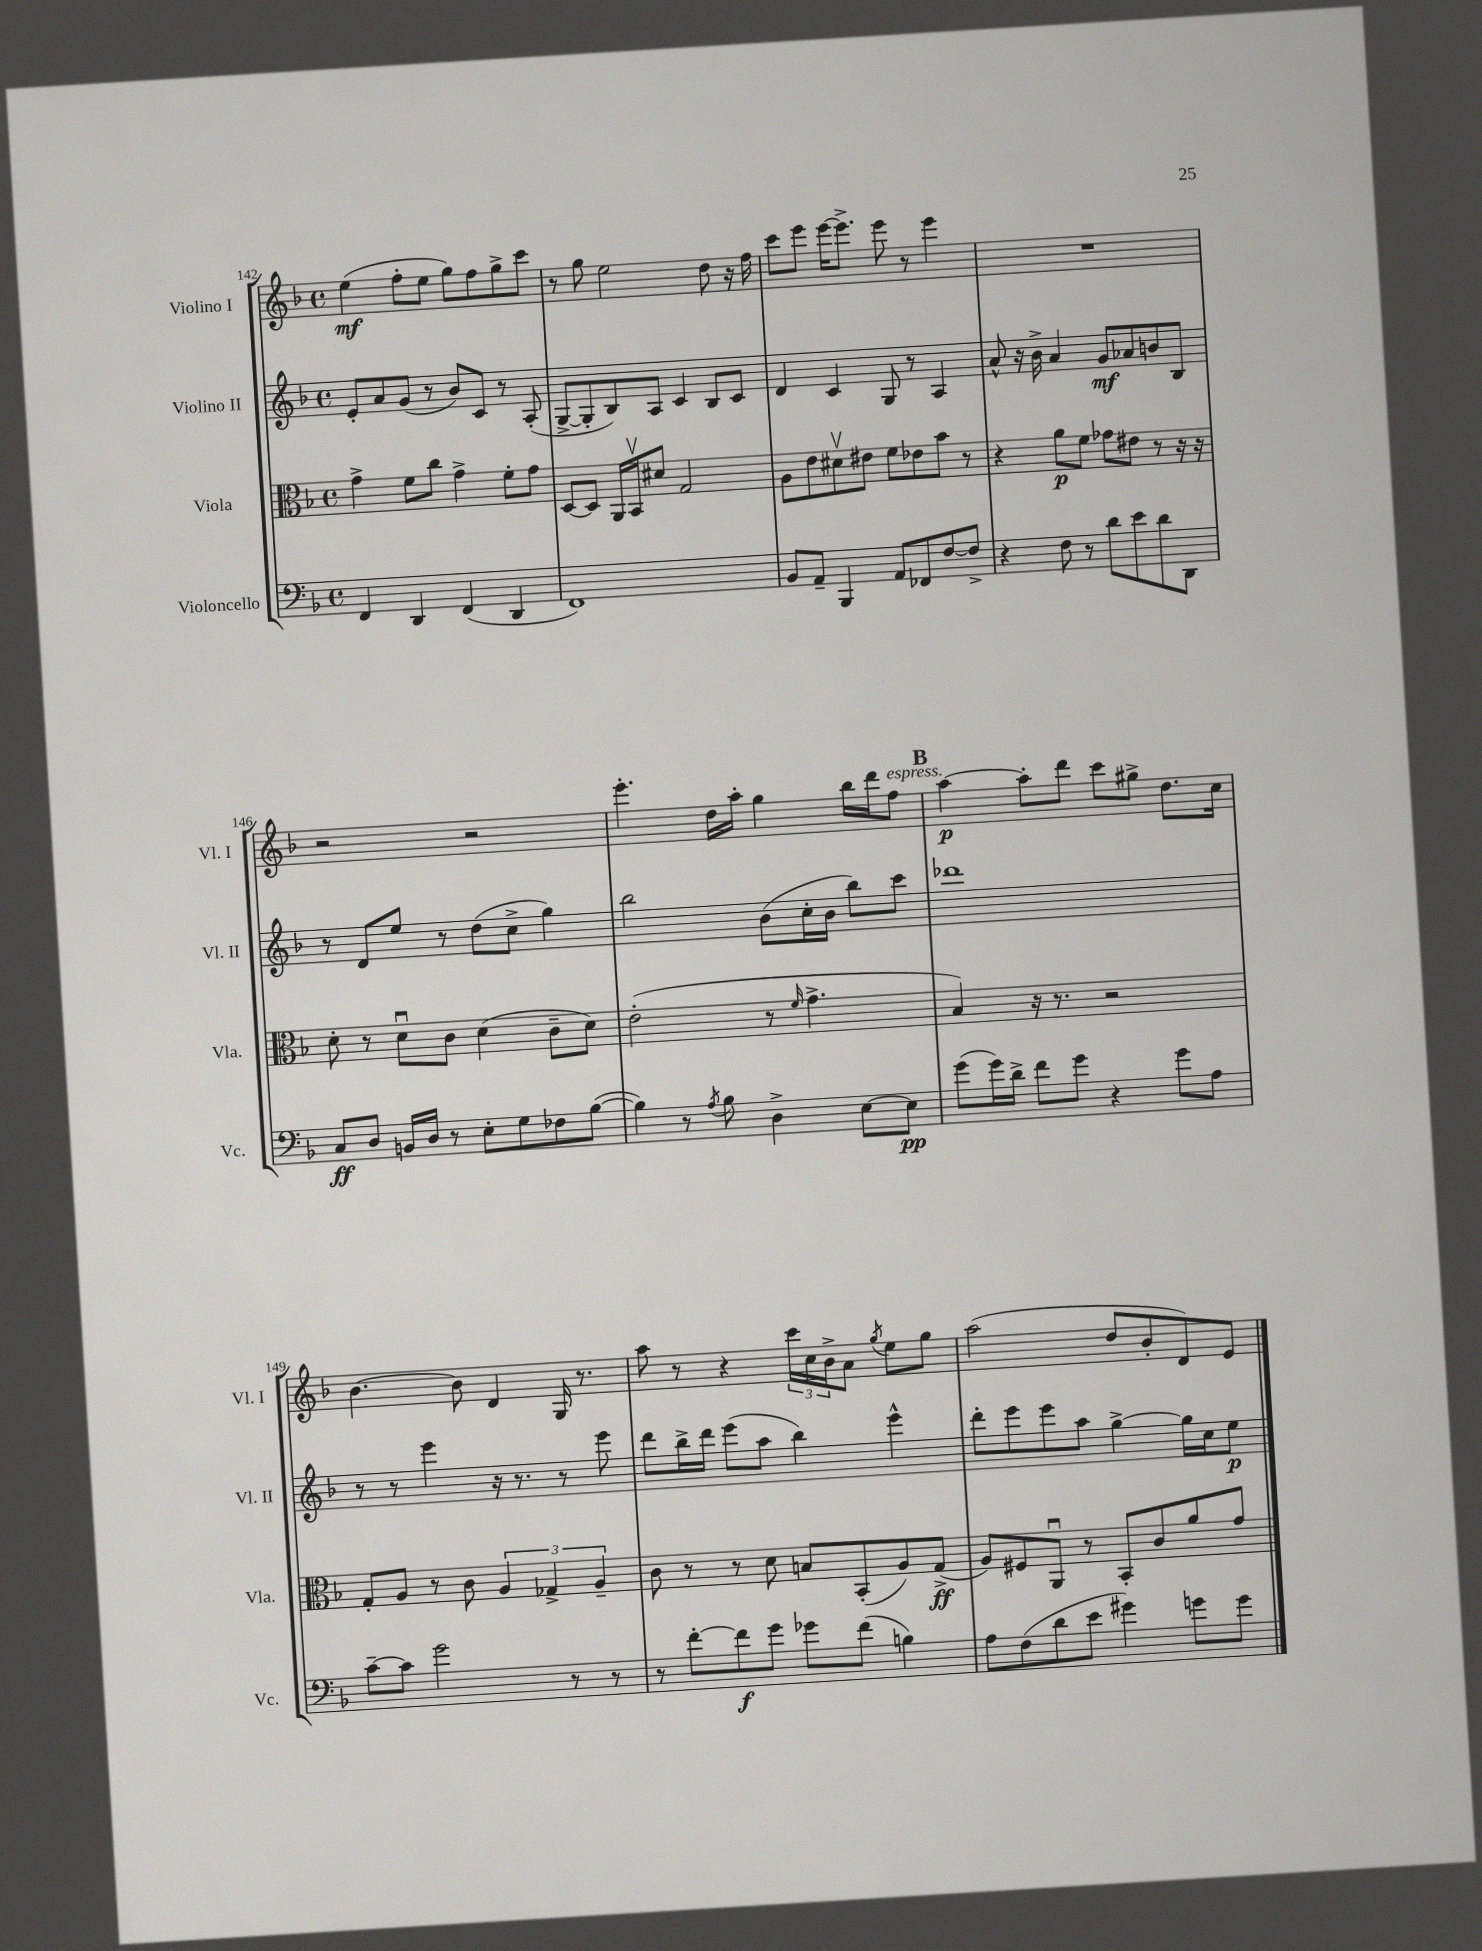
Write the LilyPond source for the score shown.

<<
\new StaffGroup <<
\new Staff = "s0" \with { instrumentName = "Violino I" shortInstrumentName = "Vl. I" } {
    \clef treble \key f \major \defaultTimeSignature \time 4/4
    e''4\mf( f''8-. e''8 g''8) f''8 g''8-> c'''8 |
    r8 g''8 e''2 d''8 r16 f''16 |
    c'''8 e'''8 e'''16~ e'''8.-> e'''8 r8 e'''4 |
    R1 |
    r2 r2 |
    e'''4.-. d''16 a''16-. g''4 bes''16 d'''16 f''8^\markup { \italic "espress." } |
    \mark \markup { \bold "B" } a''4~\p a''8-. d'''8 c'''8 gis''8-> d''8. c''16 |
    bes'4.~ bes'8 d'4 g16 r8. |
    a''8 r8 r4 \tuplet 3/2 { c'''16 c''16 bes'16-> } a'8 \acciaccatura { g''8 } e''8 g''8 |
    a''2( d''8 bes'8-. d'8) e'8 \bar "|." |
}
\new Staff = "s1" \with { instrumentName = "Violino II" shortInstrumentName = "Vl. II" } {
    \clef treble \key f \major \defaultTimeSignature \time 4/4
    e'8-. a'8 g'8( r8 bes'8) c'8 r8 a8-.( |
    g8~-> g8-. bes8) a8 c'4 bes8 c'8 |
    d'4 c'4 g8 r8 a4 |
    a'8-^ r16 bes'16-> a'4 g'8\mf aes'8 b'8 bes8 |
    r8 d'8 e''8 r8 d''8( c''8-> g''4) |
    bes''2 bes'8( c''16-. bes'16 bes''8) c'''8 |
    \mark \markup { \bold "B" } des'''1 |
    r8 r8 e'''4 r16 r8. r8 e'''8 |
    d'''8 bes''16-> d'''16 e'''8( a''8 bes''4) e'''4-^ |
    d'''8-. e'''8 e'''8 a''8 g''4~-> g''16 c''16 e''8\p \bar "|." |
}
\new Staff = "s2" \with { instrumentName = "Viola" shortInstrumentName = "Vla." } {
    \clef alto \key f \major \defaultTimeSignature \time 4/4
    g'4-> f'8 c''8 g'4-> f'8-. g'8 |
    d8~ d8 a,16 bes,16\upbow dis'8 g2 |
    a8 e'8 dis'8\upbow eis'8 f'8 ees'8 bes'8 r8 |
    r4 a'8\p f'8 ges'8 eis'8 r8 r16 r16 |
    d'8-. r8 d'8\downbow c'8 d'4( c'8-- d'8) |
    e'2-.( r8 \grace { f'16 } g'4.-> |
    \mark \markup { \bold "B" } bes4) r16 r8. r2 |
    g8-. a8 r8 c'8 \tuplet 3/2 { a4 ges4-> a4-- } |
    c'8 r8 r8 d'8 b8 bes,8-.( a8) g8->\ff( |
    a8) fis8 a,8\downbow r8 bes,8-. c'8 a'8 g'8 \bar "|." |
}
\new Staff = "s3" \with { instrumentName = "Violoncello" shortInstrumentName = "Vc." } {
    \clef bass \key f \major \defaultTimeSignature \time 4/4
    f,4 d,4 f,4( d,4 |
    f,1) |
    bes,8 a,8-- bes,,4 a,8 fes,8 f8~ f8-> |
    r4 f8 r8 d'8 e'8 d'8 d,8 |
    c8\ff d8 b,16 d16 r8 e8-. g8 fes8 bes8~( |
    bes4) r8 \acciaccatura { a8 } bes8 d4-> e8~ e8\pp |
    \mark \markup { \bold "B" } g'8( g'16) d'16-> f'8 g'8 r4 g'8 a8 |
    c'8~-- c'8 g'2 r8 r8 |
    r8 f'8~-. f'8\f g'8 ges'8 f'8( b4) |
    a8 f8( d'8 e'8 gis'4) g'8 g'8 \bar "|." |
}
>>
>>
\layout { \context { \Score currentBarNumber = #142 } }
